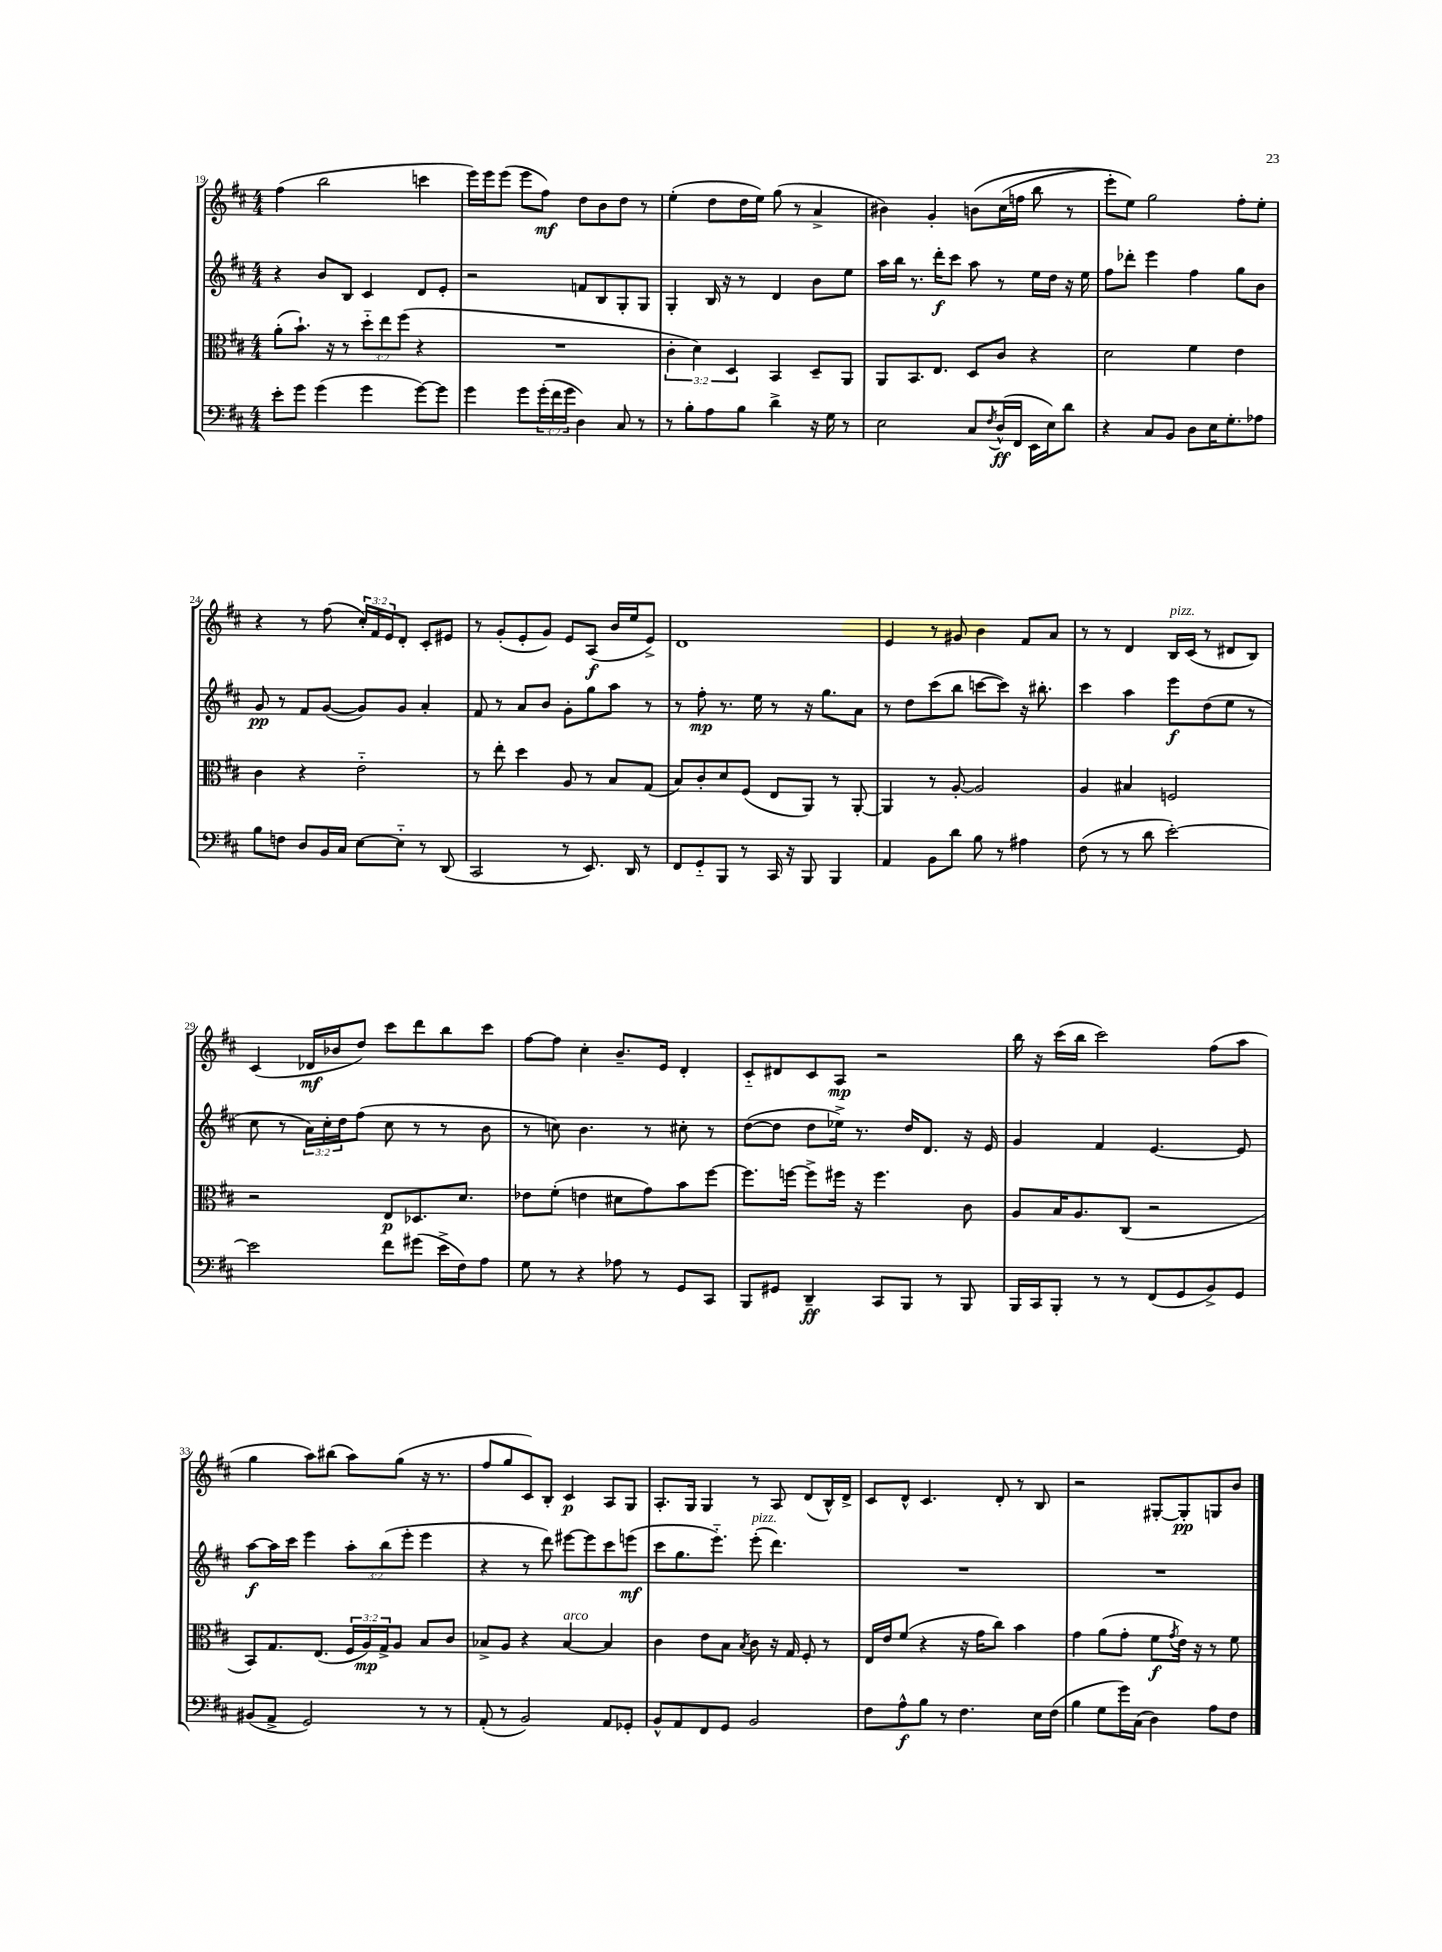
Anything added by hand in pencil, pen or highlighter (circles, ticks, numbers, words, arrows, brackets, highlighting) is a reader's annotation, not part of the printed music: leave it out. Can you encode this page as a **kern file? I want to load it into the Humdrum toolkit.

**kern	**kern	**kern	**kern
*staff4	*staff3	*staff2	*staff1
*clefF4	*clefC3	*clefG2	*clefG2
*k[f#c#]	*k[f#c#]	*k[f#c#]	*k[f#c#]
*M4/4	*M4/4	*M4/4	*M4/4
8e'	(8a'	4r	(4ff#
8g	8.b`)	.	.
(4g	.	8b	2bb
.	16r	.	.
.	8r	8B	.
4g	12dd'~	4c#	.
.	12ee	.	.
.	(12ff#	.	.
[8g)	4r	8d	4ccc
8g]	.	8e'	.
=	=	=	=
4g	1r	2r	16eee)
.	.	.	16eee
.	.	.	(8eee
8g	.	.	8eee
(24g'	.	.	8ff#)
24f#	.	.	.
24g	.	.	.
4D)	.	8f	8dd
.	.	8B	8b
8C#	.	8G'	8dd
8r	.	8G	8r
=	=	=	=
8r	6c#'	4G'	(4ee'
8B'	.	.	.
.	6d)	.	.
8A	.	16B	8dd
.	.	16r	.
.	6D	.	.
8B	.	8r	16dd
.	.	.	16ee)
4d^	4BB	4d	(8gg
.	.	.	8r
16r	8D~	8b	4a^
16G	.	.	.
8r	8AA	8ee	.
=	=	=	=
2E	8AA	16aa	4b#)
.	.	16bb	.
.	8.BB	8.r	.
.	.	.	4g'
.	8.E	16ddd'	.
.	.	8ccc#	.
8C#	8D	8aa	&(8b
8qF#	.	.	.
(16D^^	8c#	8r	(16cc#
16FF#	.	.	16ff
16EE	4r	16ee	8bb
16E)	.	16dd	.
8d	.	16r	8r
.	.	16ee	.
=	=	=	=
4r	2d	8ff#	8eee')
.	.	8ddd-'	8ee&)
8C#	.	4eee	2gg
8BB	.	.	.
8D	4f#	4ff#	.
16E	.	.	.
8.G'	.	.	.
.	4e	8gg	8ff#'
8A-	.	8b	8ee'
=	=	=	=
8B	4c#	8g	4r
8F	.	8r	.
8D	4r	8f#	8r
16BB	.	([8g	(8ff#
16C#	.	.	.
[8E	2e'~	8g])	24cc#')
.	.	.	24f#
.	.	.	24e
8E'~]	.	8g	8d'
8r	.	4a'	8c#'
(8DD	.	.	8e#
=	=	=	=
2CC#	8r	8f#	8r
.	8ee'	8r	(8g'
.	4dd	8a	8e'
.	.	8b	8g)
8r	8A	8g'	8e
8.EE)	8r	8gg	(8A
.	8B	8aa	16b
16DD	.	.	16ee
8r	(8G	8r	8e^)
=	=	=	=
8FF#	8B)	8r	1d
8GG'~	8c#'	8ff#'	.
8BBB	8d	8.r	.
8r	(8F#	.	.
.	.	16ee	.
16CC#	8E	8r	.
16r	.	.	.
8BBB	8AA)	16r	.
.	.	8.gg	.
4BBB	8r	.	.
.	[8AA'	8a	.
=	=	=	=
4AA	4AA]	8r	4e
.	.	8dd	.
8BB	8r	(8ccc#	8r
8d	[8A'	8bb	8g#
8B	2A]	[8ccc	4b
8r	.	8ccc])	.
4A#	.	16r	8f#
.	.	8.bb#'	.
.	.	.	8a
=	=	=	=
(8F#	4A	4ccc#	8r
8r	.	.	8r
8r	4B#	4aa	4d
8d	.	.	.
[2e')	2F	8eee	16B
.	.	.	(16c#
.	.	(8dd	8r
.	.	8ee	8d#
.	.	8r	8B)
=	=	=	=
2e]	2r	8cc#	(4c#
.	.	8r	.
.	.	24a)	16d-
.	.	24cc#'	.
.	.	.	16b-
.	.	24dd	.
.	.	(8ff#	8dd)
8f#	8E	8cc#	8ccc#
(8g#	8.D-	8r	8ddd
16e^	.	8r	8bb
16F#)	8.d	.	.
8A	.	8b	8ccc#
=	=	=	=
8G	8e-	8r	[8ff#
8r	(8f#'	8cc)	8ff#]
4r	4e	4.b	4cc#'
8A-	8d#	.	8.b~
8r	8g)	8r	.
.	.	.	16e
8GG	8b	8cc#'	4d'
8CC#	[8ff#	8r	.
=	=	=	=
8BBB	8.ff#]	([8dd	8c#'~
8GG#	.	8dd]	8d#
.	[16ff	.	.
4DD~	8ff^]	8dd	8c#
.	16ff#	16ee-^)	8A
.	16r	8.r	.
8CC#	4.ff#	.	2r
8BBB	.	16dd	.
.	.	8.d	.
8r	.	.	.
8BBB	8c#	16r	.
.	.	16e	.
=	=	=	=
16BBB	8A	4g	16bb
16CC#	.	.	16r
8BBB'	16B	.	(16ccc#
.	8.A	.	16bb
8r	.	4f#	2ccc#)
8r	(8C#	.	.
(8FF#	2r	[4.e	.
8GG	.	.	.
8BB^)	.	.	(8ff#
8GG	.	8e]	8aa
=	=	=	=
(8BB#	8BB)	[8aa	4gg
8AA^	8.G	16aa]	.
.	.	16ccc#	.
2GG)	.	4eee	8aa)
.	(8.E	.	.
.	.	.	(8bb#
.	24F#	12aa'	8aa)
.	24A)	.	.
.	24G^	(12bb	.
.	8A	.	(8gg
.	.	12eee'	.
8r	8B	4eee	16r
.	.	.	8.r
8r	8c#	.	.
=	=	=	=
(8AA'	8B-^	4r	8ff#
8r	8A	.	8gg
2BB)	4r	8r	8c#)
.	.	8ddd)	8B'
.	[4B-	[8eee#	4c#
.	.	8eee#]	.
8AA	4B-]	8ccc#	8A
8GG-'	.	(8eee	8G
=	=	=	=
8BB^^	4c#	8ccc#	8.A'
8AA	.	8.gg	.
.	.	.	16G
8FF#	8e	.	4G
.	.	8.eee'~)	.
8GG	8B	.	.
.	8qB	.	.
2BB	8c#	(8eee'	8r
.	16r	4.ddd)	8A
.	16G	.	.
.	8F#'	.	(8d
.	8r	.	16B^^)
.	.	.	16d^
=	=	=	=
8F#	16E	1r	8c#
.	16e	.	.
8A^^	(8f#	.	8d^^
8B	4r	.	4.c#
8r	.	.	.
4.F#	16r	.	.
.	16g	.	.
.	8cc#)	.	8d'
.	4b	.	8r
16E	.	.	8B
(16F#	.	.	.
=	=	=	=
4B	4g	1r	2r
8G	(8a	.	.
16g)	8g'	.	.
(16C#	.	.	.
4D)	8f#	.	[8G#'
.	8qg	.	.
.	16e)	.	8G#']
.	16r	.	.
8A	8r	.	8G
8F#	8f#	.	8b
==	==	==	==
*-	*-	*-	*-
